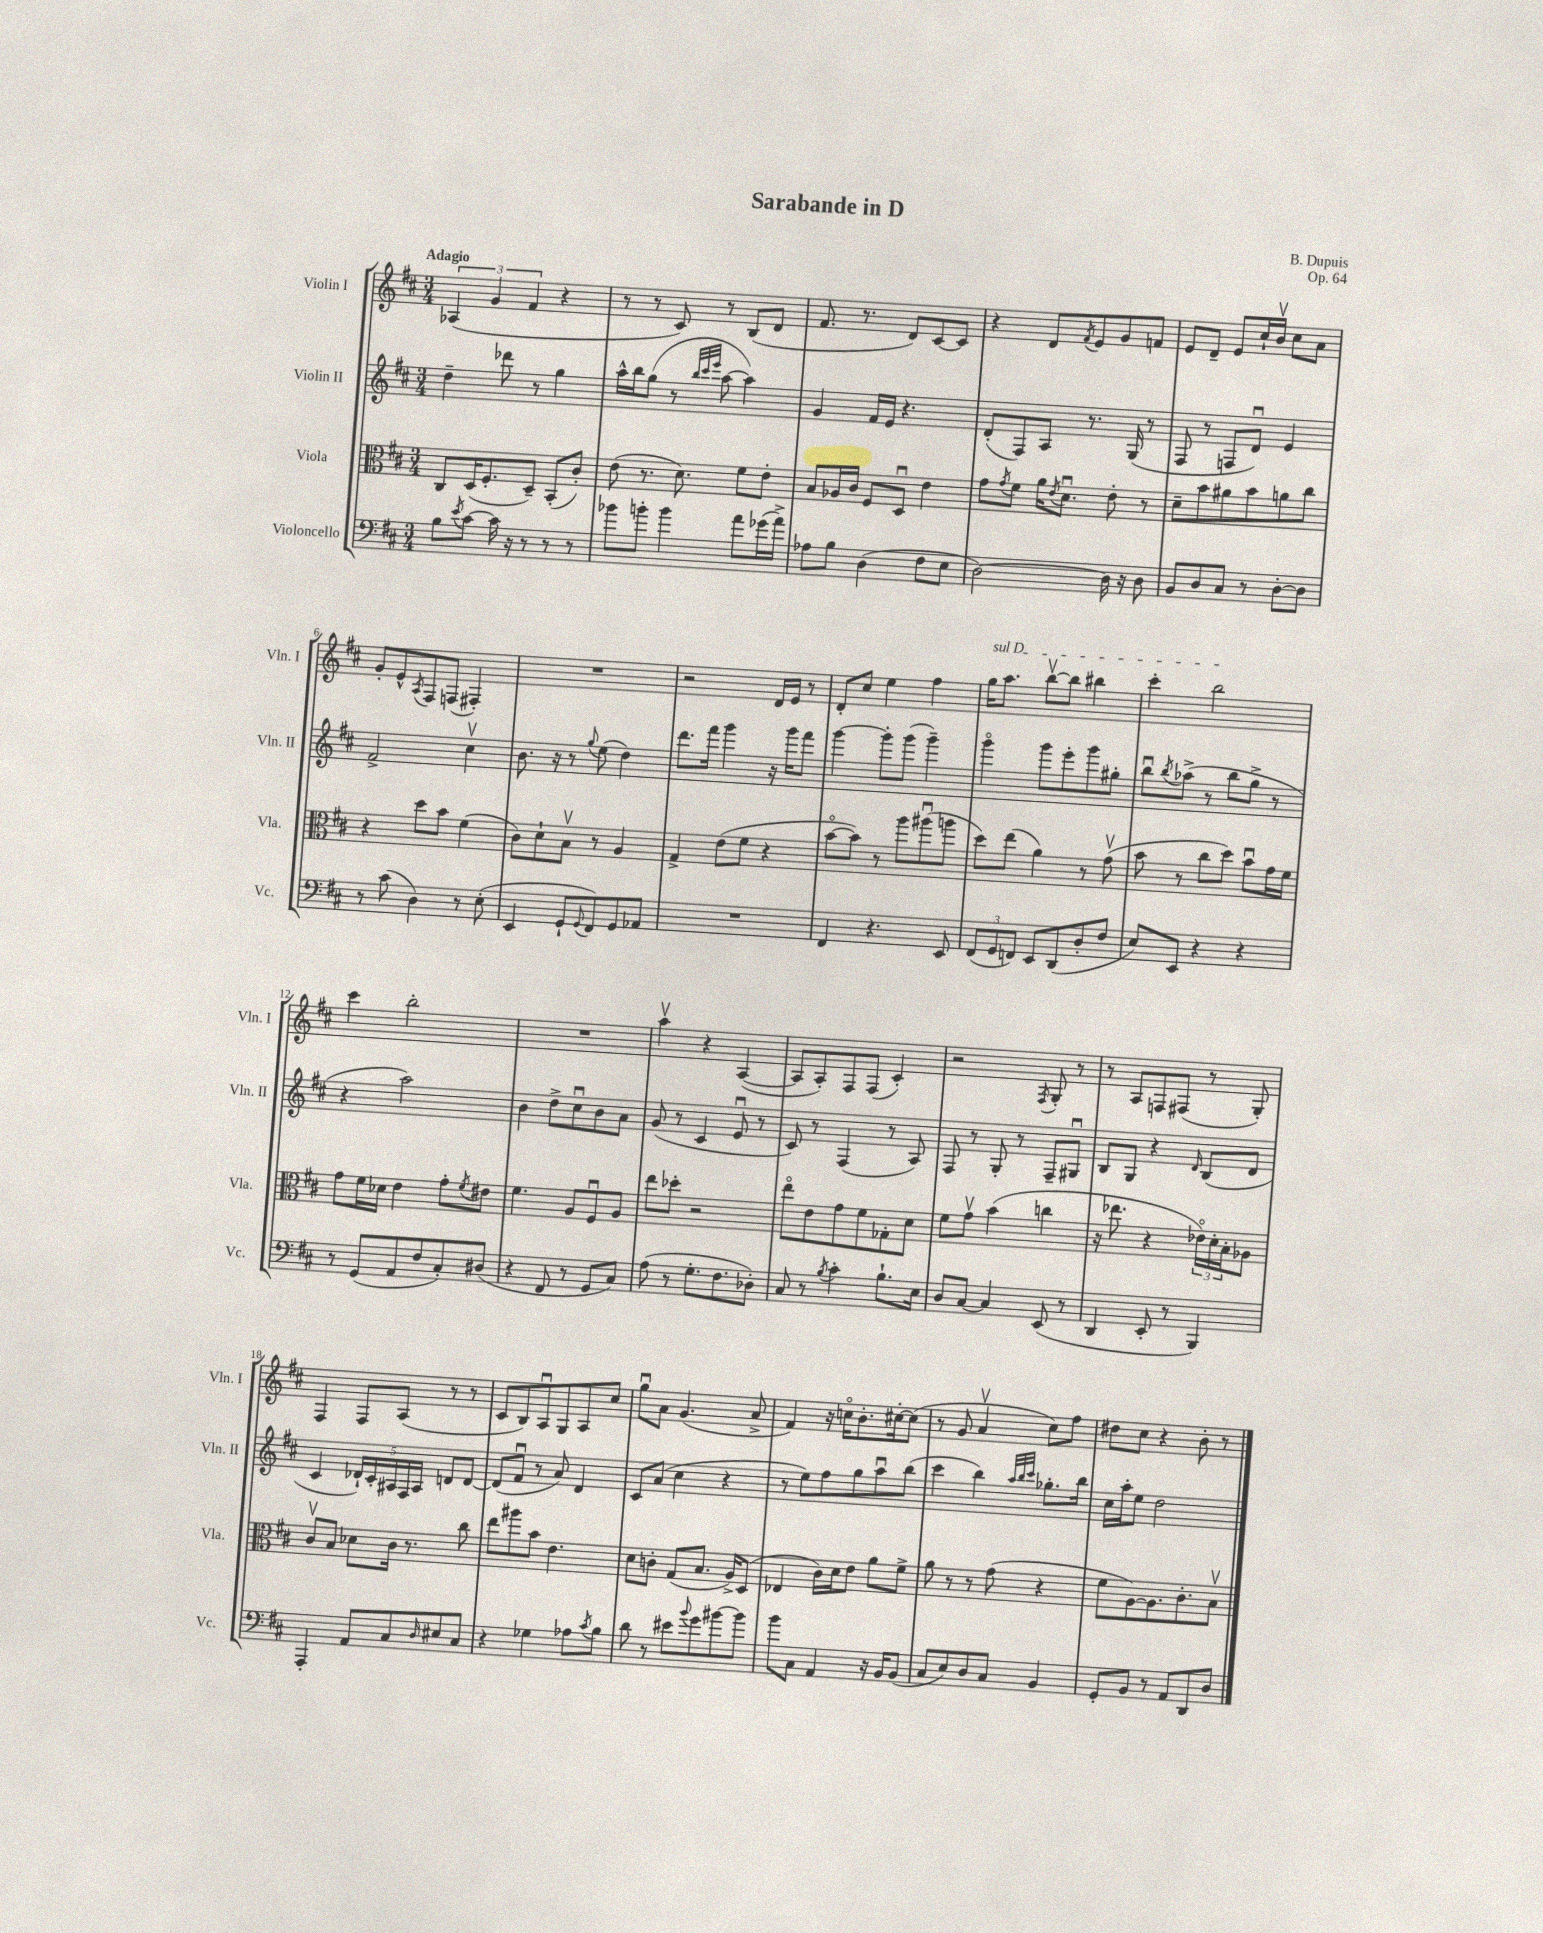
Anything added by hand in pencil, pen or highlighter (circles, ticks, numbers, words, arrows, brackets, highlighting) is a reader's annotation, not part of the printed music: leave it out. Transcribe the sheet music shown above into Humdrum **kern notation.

**kern	**kern	**kern	**kern
*part4	*part3	*part2	*part1
*staff4	*staff3	*staff2	*staff1
*I"Violoncello	*I"Viola	*I"Violin II	*I"Violin I
*I'Vc.	*I'Vla.	*I'Vln. II	*I'Vln. I
*clefF4	*clefC3	*clefG2	*clefG2
*k[f#c#]	*k[f#c#]	*k[f#c#]	*k[f#c#]
*M3/4	*M3/4	*M3/4	*M3/4
=1	=1	=1	=1
!	!	!	!LO:TX:a:B:t=Adagio
8B\L	8C#/L	4dd~\	(6A-X/
8qe/	.	.	.
[8c#\J	(16D/K	.	.
.	.	.	6g/
.	8.F#'/	.	.
16c#\]	.	8ddd-X\	.
16r	.	.	.
.	.	.	6f#/
8r	8D~/J)	8r	.
8r	(8BB'/L	4gg\	4r
8r	8c#'/J)	.	.
=2	=2	=2	=2
8b-X\L	(8e\	16aa^^\LL	8r
.	.	16bb\J	.
8bn'\J	8.r	(8gg\J	8r
4b\	.	8r	8c#/)
.	8.d\)	.	.
.	.	32qqbb/LLL	.
.	.	32qqccc#/	.
.	.	32qqeee/JJJ	.
.	.	[8aa\	8r
8a\L	8f#\L	4aa\])	(8B/L
(16g-X\L	8e'\J	.	8d/J
16a^\JJ)	.	.	.
=3	=3	=3	=3
8A-X\L	8B/L	4g/	8.f#/
8B\J	16A-X/L	.	.
.	16c#/JJ	.	8.r
(4D\	8F#/L	16f#/LL	.
.	.	16e/JJ	.
.	8Du/J	4.r	8d/L)
8F#\L	4e\	.	[8c#/
8E\J	.	.	8c#/J]
=4	=4	=4	=4
[2D\)	8g\L	(8d'/L	4r
.	8qg/	.	.
.	8f#\J	8F#/)	.
.	16a\KL	8A/J	8d/L
.	8qe/	.	.
.	8.du\J	.	.
.	.	.	8qf#/
.	.	8.r	8e/
16D\]	8e'\	.	8g/
16r	.	(16G/	.
8D\	8r	8r	8fn/J
=5	=5	=5	=5
8BB/L	8d~\L	8F#/	8e/L
8D/	8b\	8r	8d~/J
8C#/J	8a#X\	8Fn/L	8e/L
8r	8b\	8du/J)	16cc#`/L
.	.	.	16bv/JJ
[8D'\L	8an\	4e/	8cc#\L
8D\J]	8cc#\J	.	8a\J
!!LO:LB:g=z
=6	=6	=6	=6
8r	4r	2f#^/	8g'/L
(8c#\	.	.	8e^^/
.	.	.	8qA/
4D\)	8dd\L	.	8F#/
.	8b\J	.	(8Fn/J
8r	(4f#\	4cc#v\	4F#X'/)
(8E'\	.	.	.
=7	=7	=7	=7
4EE/	8c#\L)	8.b\	2.r
.	8d`\	.	.
.	.	16r	.
8GG`/L	8Bv\J	8r	.
8qqGG/	.	8qqgg/	.
8FF#/)	8r	(8ee\	.
8GG/	4A/	4dd\)	.
8AA-X/J	.	.	.
=8	=8	=8	=8
2.r	4G^/	8.ddd\L	2r
.	.	16fff#\Jk	.
.	(8e\L	4ggg\	.
.	8f#\J	.	.
.	4r	16r	16d/LL
.	.	16ggg\KL	16e/JJ
.	.	8fff#\J	8r
=9	=9	=9	=9
4FF#/	[8b\L	[4ggg\	8d'/L
.	8b\J])	.	8cc#/J
4.r	8r	8ggg'\L]	4ee\
.	8aa\L	(8ggg\J	.
.	(8aa#Xu\	4ggg~\)	4ff#\
8EE/	8aan\J	.	.
=10	=10	=10	=10
!	!	!	!LO:TX:a:i:t=sul D
(12FF#/L	8dd\L)	4ggg\	16gg\KL
.	.	.	8.aa\J
12GG/	.	.	.
.	(8ee\J	.	.
12FFn/J)	.	.	.
8EE/L	4a\)	8ggg\L	[8bbv\L
(8DD/	.	8eee'\	8bb\J]
8D'/	8r	8ggg\	4bb#X\
8F#/J	(8gv\	8gg#X'\J	.
=11	=11	=11	=11
8E/L)	8b\	8bbu\L	4ccc#'\
.	.	8qbb/	.
8EE/J	8r	(8aa-X^\J	.
4r	8cc#\L	8r	2bb\
.	8dd\J)	8bb\L	.
4r	8bu\L	8gg^\J	.
.	16g\L	8r	.
.	16f#\JJ	.	.
!!LO:LB:g=z
=12	=12	=12	=12
8r	8g\L	4r	4ccc#\
(8GG/L	16f#\L	.	.
.	16d-X\JJ	.	.
8AA/	4e\	2aa\)	2bb'\
8F#/	.	.	.
8C#'/)	8g'\L	.	.
.	8qf#/	.	.
(8D#X/J	8e#X\J	.	.
=13	=13	=13	=13
4r	4.f#\	4b\	2.r
8FF#/	.	8dd^\L	.
8r	8A/L	8cc#u\	.
8GG/L	8F#u/	8b\	.
8C#/J)	8A/J	8a\J	.
=14	=14	=14	=14
(8A\	8ee\L	(8g/	4aav\
8r	8dd-X'\J	8r	.
8.G'\L	2r	4c#/	4r
8.F#\	.	.	.
.	.	8eu/	([4A/
8D-X'\J)	.	8r	.
=15	=15	=15	=15
8C#/	8ee\L	8c#/)	8A/L]
8r	8e\	8r	8A'/)
8qB/	.	.	.
4c#'\	8g\	(4F#/	8F#/
.	8f#\	.	(8F#/J
8.B`\L	8G-X'\	8r	4c#'/)
.	8d\J	8A/)	.
16E\Jk	.	.	.
=16	=16	=16	=16
8D/L	8f#\L	8F#/	2r
[8C#/J	8gv\J	8r	.
4C#/]	(4b\	8G'/	.
.	.	8r	.
.	.	.	8qF#/
(8EE/	4ccn\	8F#~/L	8G'/
8r	.	8G#Xu/J	8r
=17	=17	=17	=17
4DD/	16r	8B/L	8r
.	8.ee-X\	.	.
.	.	8G/J	8A/L
8EE'/	4r	4r	8Fn/
8r	.	.	(8F#X/J
.	.	16qqd/	.
4BBB/)	24e-X\LL)	(8B/L	8r
.	24d'\	.	.
.	24B'\J	.	.
.	8A-X\J	8d/J	8G'/)
!!LO:LB:g=z
=18	=18	=18	=18
4AAA'/	8c#v/L	4c#/	4F#/
.	8B/J	.	.
8AA/L	8d-X\L	20d-X`/LL)	8F#/L
.	.	20c#'/	.
.	.	20A#X/	.
8C#/	16c#\Jk	.	(8A/J
.	.	20F#/	.
.	8.r	.	.
.	.	20A#/JJ	.
16qqD/	.	.	.
8E#X/	.	8dn/L	8r
8C#/J	8cc#\	[8d/J	8r
=19	=19	=19	=19
4r	8ee\L	(8d/L]	8c#/L
.	8aa#X\	8f#u/J	8B/)
4G-X\	8b\J	8r	8Au/
.	4.e\	8a/)	8G/
8A-X\L	.	4d/	8A/
8qc#/	.	.	.
8B\J	.	.	8cc#/J
=20	=20	=20	=20
8d\	8d\L	8c#/L	8ggu\L
8r	8cn'\J	(8a/J	8a\J
8e#X\L	(8G/L	4cc#\	(4.g/
8qqb/	.	.	.
8g\	8.B/J	.	.
[8b#X\	.	4r	.
.	16A^/KL)	.	.
8b#\J]	(8D/J	.	8a^/
=21	=21	=21	=21
8b\L	4E-X/	8r	4f#/)
8C#\J	.	8ee\L)	.
4AA/	16c#\LL)	8ff#\	16r
.	16d\J	.	16ccn\KL
.	8e\J	8gg\	8.b'\
16r	8a\L	8aau\	.
16BB/KL	.	.	[16cc#X'\k
(8BB/J	8f#^\J	(8bb\J	(8cc#\J]
=22	=22	=22	=22
8C#/L	8a\	4ccc#\	8r
8E/)	8r	.	8g/
8D/	8r	4bb\)	4av/
8C#/J	(8g\	.	.
.	.	32qqaa/LLL	.
.	.	32qqbb/	.
.	.	32qqccc#/JJJ	.
4BB/	4r	8.gg-X'\L	8cc#\L)
.	.	.	8ff#\J
.	.	16bb\Jk	.
=23	=23	=23	=23
8GG'/L	8f#\L	16cc#\LL	8dd#X\L
.	.	16aa'\J	.
8BB/J	[8A\)	8ee\J	8cc#\J
8r	8.A\]	2dd\	4r
8AA/L	.	.	.
.	8.c#'\	.	.
8DD/	.	.	8b'\
8D/J	8Bv\J	.	8r
==	==	==	==
*-	*-	*-	*-
